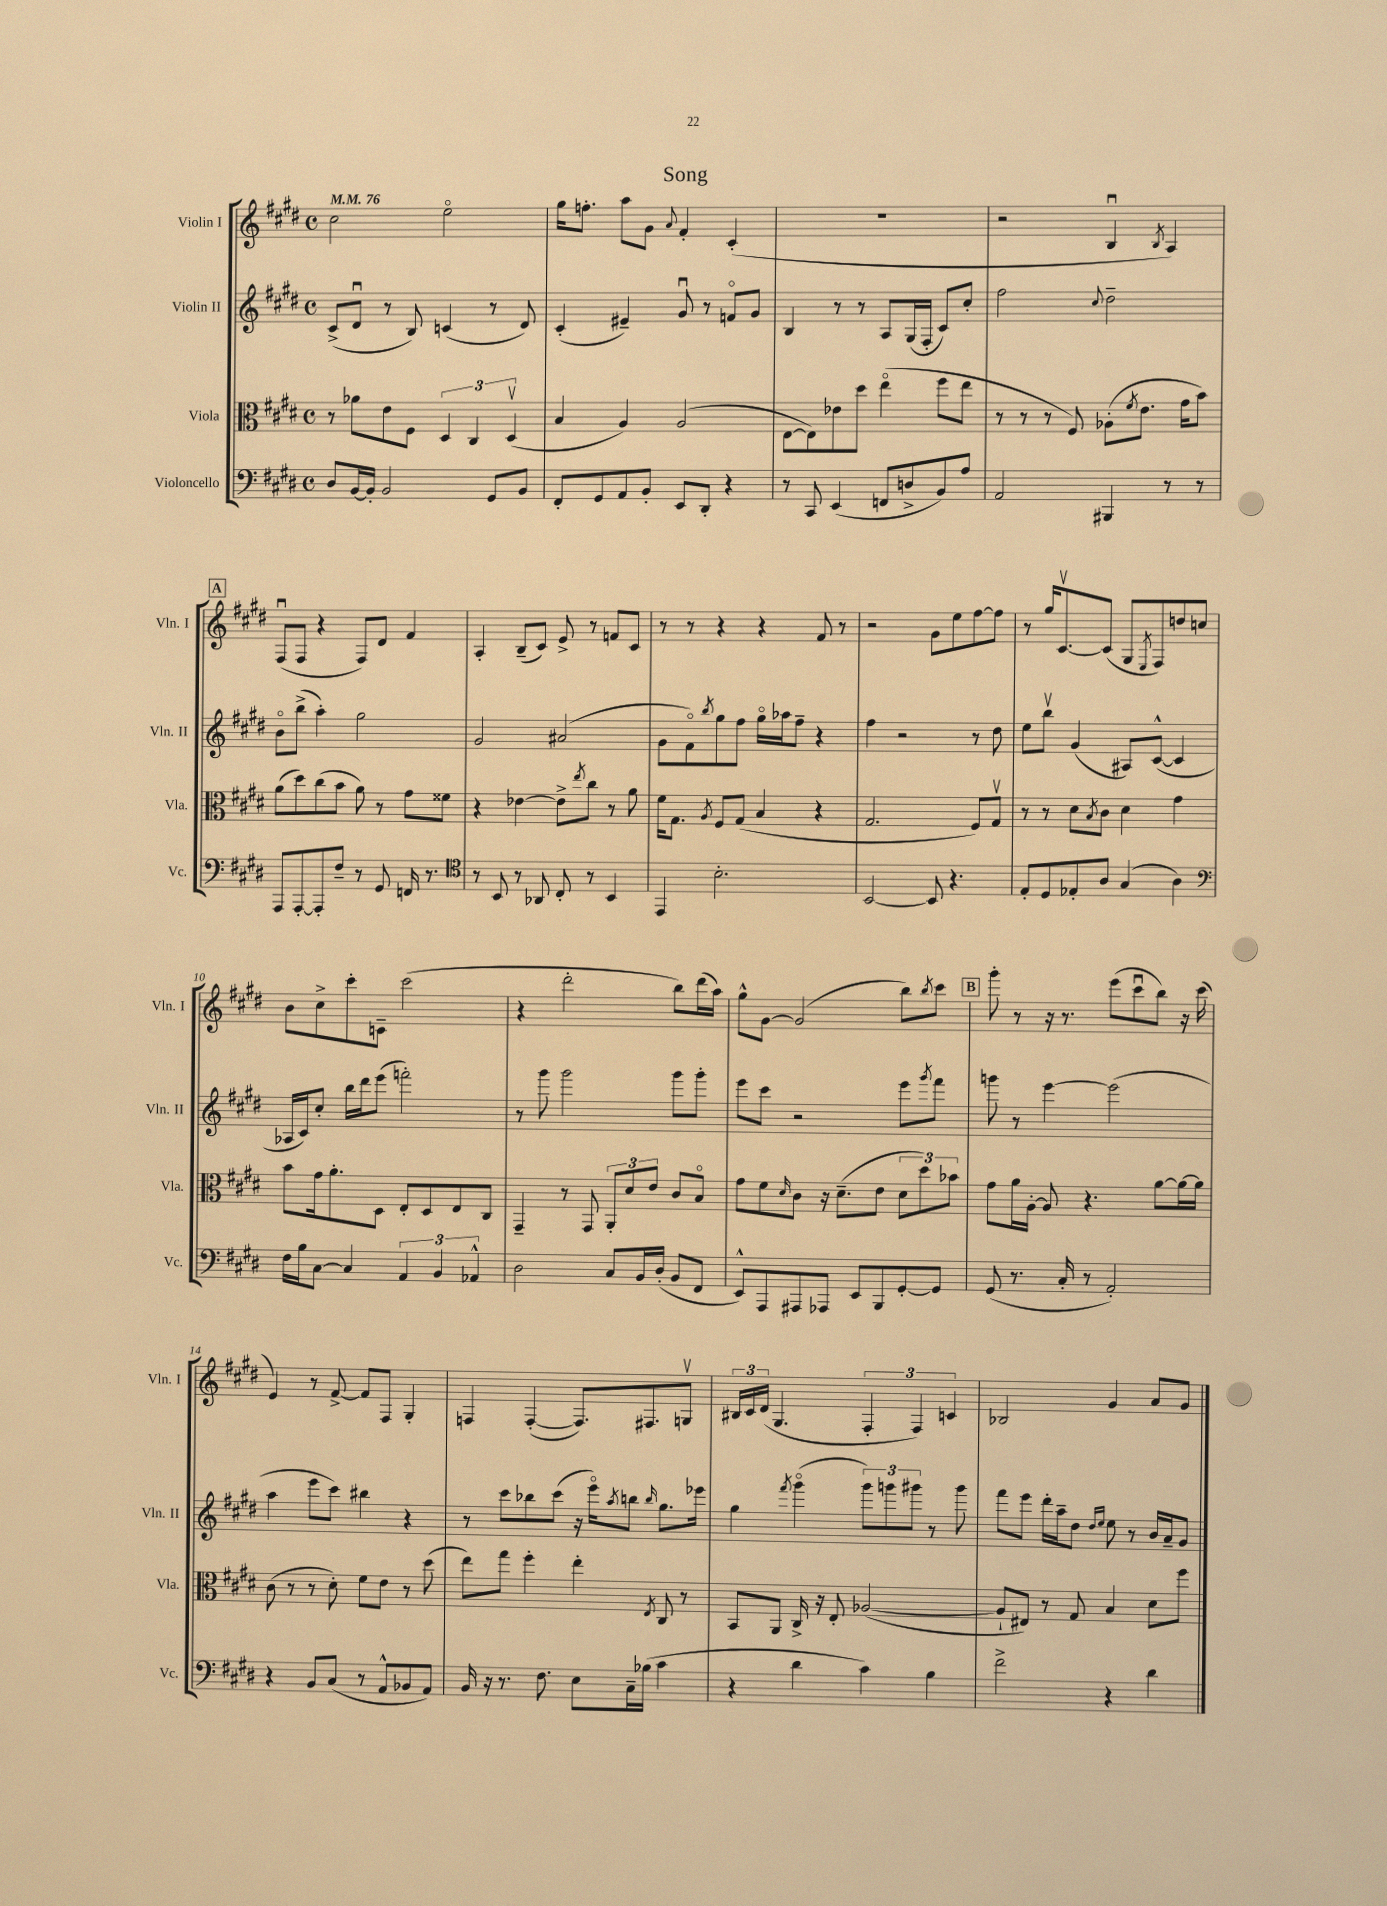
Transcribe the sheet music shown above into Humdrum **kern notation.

**kern	**kern	**kern	**kern
*part4	*part3	*part2	*part1
*staff4	*staff3	*staff2	*staff1
*I"Violoncello	*I"Viola	*I"Violin II	*I"Violin I
*I'Vc.	*I'Vla.	*I'Vln. II	*I'Vln. I
*clefF4	*clefC3	*clefG2	*clefG2
*k[f#c#g#d#]	*k[f#c#g#d#]	*k[f#c#g#d#]	*k[f#c#g#d#]
*M4/4	*M4/4	*M4/4	*M4/4
*met(c)	*met(c)	*met(c)	*met(c)
*MM76	*MM76	*MM76	*MM76
=1	=1	=1	=1
8D#/L	8r	(8c#^/L	2cc#\
[16BB/L	8a-X\L	8d#u/J	.
16BB'/JJ]	.	.	.
2BB/	8e\	8r	.
.	8F#\J	8B/)	.
.	6D#/	(4cn/	2ee\
.	6C#/	.	.
8GG#/L	.	8r	.
.	(6D#v/	.	.
8BB/J	.	8d#/)	.
=2	=2	=2	=2
8FF#'/L	4B/	(4c#'/	16gg#\KL
.	.	.	8.ffn'\J
8GG#/	.	.	.
8AA/	4A/)	4e#X~/)	8aa\L
8BB'/J	.	.	8g#\J
.	.	.	8qqa/
8EE/L	(2A/	8g#u/	4f#'/
8DD#'/J	.	8r	.
4r	.	8fn/L	(4c#'/
.	.	8g#/J	.
=3	=3	=3	=3
8r	[8E\L	4B/	1r
8CC#/	8E\])	.	.
(4EE/	8e-X\	8r	.
.	8dd#\J	8r	.
8FFn/L	(4ee\	8A/L	.
8Dn^/	.	(16G#/L	.
.	.	16F#'/JJ	.
8BB/)	8ff#\L	8c#/L)	.
8A/J	8ee\J	8cc#'/J	.
=4	=4	=4	=4
2AA/	8r	2ff#\	2r
.	8r	.	.
.	8r	.	.
.	8F#/)	.	.
.	.	8qqcc#/	.
4BBB#X/	(8A-X'\L	2dd#~\	4Bu/
.	8qf#/	.	.
.	8.e\J	.	.
.	.	.	8qB/
8r	.	.	4A/)
.	16g#\KL	.	.
8r	8b\J)	.	.
!!LO:LB:g=z
!!LO:REH:place=s1:t=A
=5	=5	=5	=5
8AAA/L	(8a\L	8b\L	(8F#u/L
[8AAA'/	8dd#\)	(8bb^\J	8F#/J
8AAA'/]	(8cc#\	4aa'\)	4r
8F#~/J	8b\J	.	.
8r	8a\)	2gg#\	8F#/L)
8GG#/	8r	.	8d#/J
16FFn/	8g#\L	.	4f#/
8.r	.	.	.
.	8f##X\J	.	.
=6	=6	=6	=6
*clefC4	*	*	*
8r	4r	2g#/	4A'/
8BB/	.	.	.
8r	[4e-X\	.	(8B~/L
8AA-X/	.	.	8c#/J)
8C#'/	8e-^\L]	(2a#X/	8e^/
.	8qee/	.	.
8r	8cc#\J	.	8r
4BB/	8r	.	8fn/L
.	8a\	.	8c#/J
=7	=7	=7	=7
4EE/	16f#\KL	8g#\L	8r
.	8.G#\J	.	.
.	.	8f#\)	8r
.	8qA/	8qbb/	.
2.B'\	8F#/L	8gg#\	4r
.	(8G#/J	8ff#\J	.
.	4B/	16gg#\LL	4r
.	.	16aa-X\J	.
.	.	8ff#~\J	.
.	4r	4r	8f#/
.	.	.	8r
=8	=8	=8	=8
[2BB/	2.G#/	4ff#\	2r
.	.	2r	.
8BB/]	.	.	8g#\L
4.r	.	.	8ee\
.	8F#/L)	8r	[8ff#\
.	8G#v/J	8dd#\	8ff#\J]
=9	=9	=9	=9
8E'/L	8r	8ee\L	8r
8D#/	8r	8bbv\J	16gg#/KL
.	.	.	[8.c#v/
8E-X'/	8d#\L	(4g#/	.
.	8qB/	.	.
8A/J	8c#\J	.	(8c#/J]
(4G#/	4d#\	8A#X/L)	8G#/L
.	.	.	8qE/
.	.	([8c#^^/J	8F#/)
4A\)	4g#\	4c#/]	8ddn/
.	.	.	8ccn/J
!!LO:LB:g=z
=10	=10	=10	=10
*clefF4	*	*	*
16F#\LL	8b\L	16A-X/LL	8b\L
16B\J	.	16c#/J)	.
[8C#\J	16g#\k	8cc#'/J	8cc#^\
.	8.a'\	.	.
4C#/]	.	16bb\LL	8ccc#'\
.	.	16ddd#\J	.
.	8D#\J	(8eee\J	8cn~\J
6AA/	8E'/L	2fffn'\)	(2ccc#\
.	8D#/	.	.
6BB/	.	.	.
.	8E/	.	.
6AA-X^^/	.	.	.
.	8C#/J	.	.
=11	=11	=11	=11
2D#\	4GG#~/	8r	4r
.	.	8ggg#\	.
.	8r	2ggg#\	2ddd#'\
.	8GG#/	.	.
8C#/L	12AA'/L	.	.
.	12d#/	.	.
16BB/L	.	.	.
.	12e/J	.	.
(16D#'/JJ	.	.	.
8BB/L	8c#/L	8ggg#\L	8bb\L)
8FF#/J	8B/J	8ggg#'\J	(16ddd#\L
.	.	.	16aa\JJ)
=12	=12	=12	=12
8EE^^/L)	8g#\L	8eee\L	8gg#^^\L
8AAA/	8f#\	8ccc#\J	[8g#\J
.	16qqd#/	.	.
8AAA#X/	8c#\J	2r	(2g#/]
8AAA-X/J	16r	.	.
.	(8.d#~\L	.	.
8EE/L	.	.	.
8BBB/	8e\J	.	.
[8GG#'/	12d#\L	8eee\L	8bb\L)
.	12dd#\)	.	.
.	.	8qggg#/	8qbb/
8GG#/J]	.	8fff#\J	8ccc#\J
.	12b-X\J	.	.
!!LO:REH:place=s1:t=B
=13	=13	=13	=13
(8GG#/	8g#\L	8gggn\	8ggg#'\
8.r	16a\L	8r	8r
.	[16A'\JJ	.	.
.	8A/]	[4eee\	16r
16C#'/	.	.	8.r
8r	4.r	.	.
2AA'/)	.	(2eee\]	(8eee\L
.	.	.	8ccc#u\
.	[8a\L	.	8bb\J)
.	16a\L_	.	16r
.	16a\JJ]	.	(16ccc#\
!!LO:LB:g=z
=14	=14	=14	=14
4r	(8c#\	4aa\	4e/)
.	8r	.	.
8BB/L	8r	8eee\L	8r
(8C#/J	8d#'\)	8ccc#\J)	[8f#^/
8r	8f#\L	4bb#X\	8f#/L]
8AA^^/L	8e\J	.	8F#/J
8BB-X/	8r	4r	4G#'/
8AA/J)	(8dd#\	.	.
=15	=15	=15	=15
16BB/	8ee\L)	8r	4Fn/
16r	.	.	.
8.r	8gg#\J	8ccc#\L	.
.	4ff#'\	8bb-X\	([4F'/
8.F#\	.	.	.
.	.	(8ccc#\J	.
8E\L	4ee'\	16r	8.F/L])
.	.	16eee\KL)	.
.	.	8qaa/	.
16C#~\L	.	8bbn\J	.
(16B-X\JJ	.	.	8.F#X/
.	8qE/	16qqbb/	.
4c#\	8C#/	8.gg#\L	.
.	8r	.	8Gnv/J
.	.	16eee-X\Jk	.
=16	=16	=16	=16
4r	8BB/L	4gg#\	24B#X/LL
.	.	.	24c#/
.	.	.	(24d#/JJ
.	8AA/J	.	4.G#/
.	.	8qfff#/	.
4d#\	16C#^/	(4ggg#\	.
.	16r	.	.
.	8E'/	.	.
4c#\)	([2A-X/	12ggg#\L)	6F#'/
.	.	12gggn\	.
.	.	12ggg#X\J	6F#/)
4B\	.	8r	.
.	.	.	6cn/
.	.	8ggg#\	.
=17	=17	=17	=17
2f#^\	8A-`/L]	8fff#\L	2B-X/
.	8E#X/J)	8eee\J	.
.	8r	16ddd#'\LL	.
.	.	16aa~\J	.
.	8G#/	8dd#\J	.
.	.	16qqdd#/LL	.
.	.	16qqee/JJ	.
4r	4B/	8ee\	4g#/
.	.	8r	.
4d#\	8d#\L	16b/LL	8a/L
.	.	16a~/J	.
.	8ff#\J	8g#/J	8g#/J
==	==	==	==
*-	*-	*-	*-
